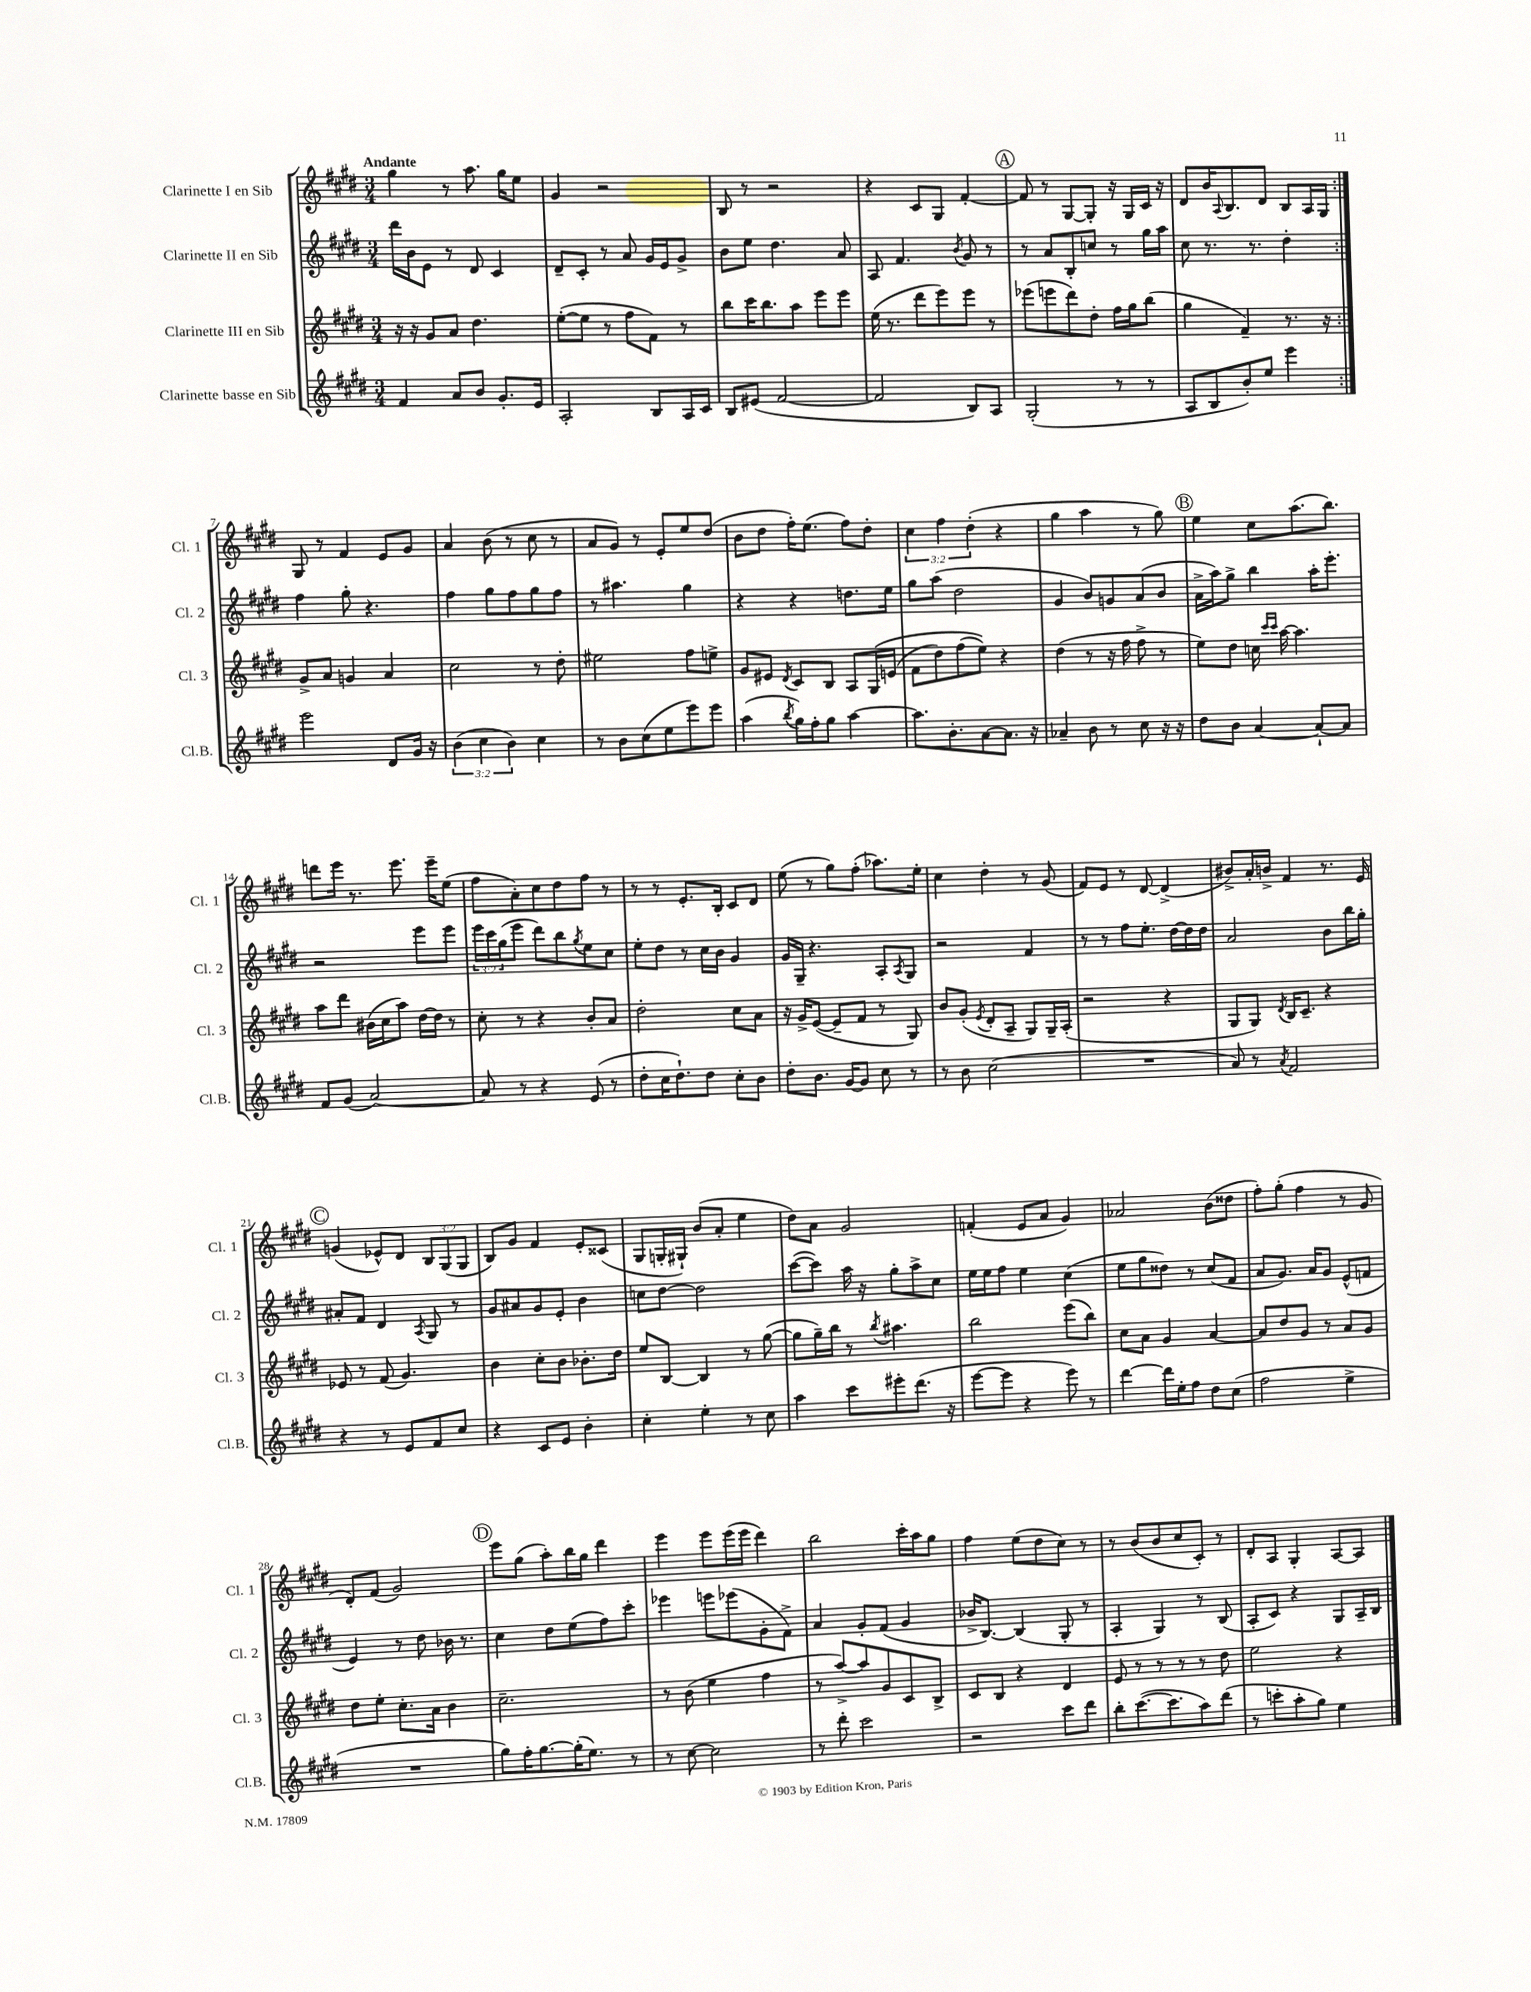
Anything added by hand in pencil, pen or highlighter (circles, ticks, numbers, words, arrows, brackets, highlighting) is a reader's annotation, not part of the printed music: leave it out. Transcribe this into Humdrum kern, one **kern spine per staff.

**kern	**kern	**kern	**kern
*part4	*part3	*part2	*part1
*staff4	*staff3	*staff2	*staff1
*I"Clarinette basse en Sib	*I"Clarinette III en Sib	*I"Clarinette II en Sib	*I"Clarinette I en Sib
*I'Cl.B.	*I'Cl. 3	*I'Cl. 2	*I'Cl. 1
*clefG2	*clefG2	*clefG2	*clefG2
*k[f#c#g#d#]	*k[f#c#g#d#]	*k[f#c#g#d#]	*k[f#c#g#d#]
*M3/4	*M3/4	*M3/4	*M3/4
=1	=1	=1	=1
!	!	!	!LO:TX:a:B:t=Andante
4f#/	16r	16ddd#\LL	4gg#\
.	16r	16b\J	.
.	8g#/L	8e\J	.
8a/L	8a/J	8r	8r
8b/J	4.dd#\	8d#/	8.aa\
8.g#'/L	.	4c#/	.
.	.	.	16gg#\KL
.	.	.	8ee\J
16e/Jk	.	.	.
=2	=2	=2	=2
2A'/	([8ee'\L	8d#~/L	4g#/
.	8ee\J]	8c#'/J	.
.	8r	8r	2r
.	8ff#\L	8a/	.
8B/L	8f#\J)	16g#/LL	.
.	.	16e/J	.
16A/L	8r	8g#^/J	.
16c#/JJ	.	.	.
=3	=3	=3	=3
8B/L	8bb\L	8b\L	8B/
(8e#X/J	16ccc#\K	8ee\J	8r
.	8.bb\	.	.
[2f#/	.	4.dd#\	2r
.	8aa\J	.	.
.	8eee\L	.	.
.	8eee\J	8a/	.
=4	=4	=4	=4
2f#/]	(16ee\	8A/	4r
.	8.r	.	.
.	.	4.f#/	.
.	8ddd#\L	.	8c#/L
.	8eee\)	.	8G#/J
.	.	8qb/	.
8B/L)	8eee\J	8g#/	[4f#'/
8A/J	8r	8r	.
!!LO:REH:place=s1:t=A
=5	=5	=5	=5
(2G#'/	(8eee-X\L	8r	8f#/]
.	8eeen\	8a/L	8r
.	8ddd#\)	8B'/	[8G#/L
.	8dd#'\J	8ccn/J	8G#'/J]
8r	16ff#\LL	8r	16r
.	16gg#\J	.	16G#/LL
8r	(8bb\J	16gg#\LL	16c#/JJ
.	.	16aa\JJ	16r
=6	=6	=6	=6
8A/L	4gg#\	8cc#\	8d#/L
8B/	.	8.r	16b/K
.	.	.	8qqA/
.	.	.	8.B/
8b'/)	4f#~/)	.	.
.	.	8.r	.
8ee/J	.	.	8d#/J
4eee\	8.r	4dd#'\	8B/L
.	.	.	16A/L
.	16r	.	16G#/JJ
!!LO:LB:g=z
=7:|!	=7:|!	=7:|!	=7:|!
2eee\	8g#^/L	4ff#\	8G#/
.	8a/J	.	8r
.	4gn/	8gg#'\	4f#/
.	.	4.r	.
8d#/L	4a/	.	8e/L
16g#/Jk	.	.	8g#/J
16r	.	.	.
=8	=8	=8	=8
(6b\	2cc#\	4ff#\	4a/
6cc#\	.	.	.
.	.	8gg#\L	(8b\
6b\)	.	.	.
.	.	8ff#\	8r
4cc#\	8r	8gg#\	8cc#\
.	8dd#'\	8ff#\J	8r
=9	=9	=9	=9
8r	2ee#X\	8r	8a/L
8b\L	.	4.aa#X\	8g#/J)
(8cc#\	.	.	8r
8ee\	.	.	8e'/L
8eee\)	8ff#\L	4gg#\	8ee/
8eee\J	8een^\J	.	(8dd#/J
=10	=10	=10	=10
(4aa\	8g#/L	4r	8b\L
.	8e#X/J	.	8dd#\J
8qbb/	8qd#/	.	.
16gg#\LL)	8c#/L	4r	16ff#'\KL)
16ff#'\J	.	.	(8.ee\J
8gg#\J	8B/J	.	.
[4aa\	8A/L	8.ddn\L	8ff#\L)
.	(16G#/L	.	8dd#'\J
.	(16en/JJ	16ee\Jk	.
=11	=11	=11	=11
8.aa\L]	8f#\L	8gg#\L	6cc#\
.	8dd#\)	(8aa\J	.
.	.	.	6ff#\
8.b'\	.	.	.
.	(8ff#\	2dd#\	.
.	.	.	(6dd#'\
[8a\	8ee\J))	.	.
8.a\J]	4r	.	4r
16r	.	.	.
=12	=12	=12	=12
4a-X~/	(4dd#\	4g#/	4gg#\
8b\	8r	8b/L)	4aa\
8r	16r	8gn/	.
.	16ff#\	.	.
8cc#\	8ff#^\	(8a/	8r
16r	8r	8b/J	8gg#\)
16r	.	.	.
!!LO:REH:place=s1:t=B
=13	=13	=13	=13
8dd#\L	8ee\L)	16a^\LL	4ee\
.	.	16aa\J)	.
8b\J	8dd#\J	8gg#^\J	.
[4a/	16ccn\	4bb\	8cc#\L
.	16qqccc#/LL	.	.
.	16qqccc#/JJ	.	.
.	[16aa\	.	.
.	4.aa\]	.	(8.aa\
8a`/L_	.	16aa'\KL	.
.	.	8.eee'\J	8.bb\J)
8a/J]	.	.	.
!!LO:LB:g=z
=14	=14	=14	=14
8f#/L	8aa\L	2r	8dddn\L
(8g#/J	8ddd#\J	.	16eee\Jk
.	.	.	8.r
[2a/)	(16b#X\LL	.	.
.	16cc#\J	.	.
.	8aa\J)	.	8.eee\
.	[16dd#\LL	8eee\L	.
.	16dd#\JJ]	.	16eee~\KL
.	8r	8eee\J	(8ee\J
=15	=15	=15	=15
8a/]	8cc#'\	24eee\LL	8ff#\L
.	.	24ccc#\	.
.	.	(24gg#\J	.
8r	8r	8eee\J	8a'\)
4r	4r	8ddd#\L)	8cc#\
.	.	8bb\	8dd#\
.	.	8qgg#/	.
(8e/	8b'/L	8ee\	8ff#\J
8r	8a/J	8cc#\J	8r
=16	=16	=16	=16
8dd#'\L	2dd#'\	8ee'\L	8r
16cc#\K	.	8dd#\J	8r
8.dd#`\)	.	.	.
.	.	8r	8.e'/L
8dd#\J	.	16cc#\LL	.
.	.	16b\JJ	16B'/Jk
8cc#'\L	8cc#\L	4g#/	8c#/L
8b\J	8a\J	.	8d#/J
=17	=17	=17	=17
8dd#'\L	16r	16g#/LL	(8ee\
.	16g#^/KL	16G#~/JJ	.
8.b\J	([8e/J	4.r	8r
.	8e~/L]	.	8gg#\L)
[16g#/KL	.	.	.
8g#/J]	8f#/J	.	(8ff#'\J
8cc#\	8r	8A'/L	8.aa-X\L)
.	.	8qA/	.
8r	8G#/)	8G#/J	.
.	.	.	16ee'\Jk
=18	=18	=18	=18
8r	8b/L	2r	4cc#\
8b\	(8g#'/J	.	.
.	8qe/	.	.
(2cc#\	8d#'/L	.	4dd#'\
.	8A~/J	.	.
.	8G#/L)	4f#/	8r
.	16G#~/L	.	(8g#/
.	(16A'/JJ	.	.
=19	=19	=19	=19
2.r	2r	8r	8f#/L)
.	.	8r	8e/J
.	.	8ff#\L	8r
.	.	8.ee'\J	[8d#/
.	4r	.	(4d#^/]
.	.	[16dd#\LL	.
.	.	16dd#\]	.
.	.	16dd#\JJ	.
=20	=20	=20	=20
8a/)	8G#/L	2a/	8b#X^/L)
8r	8G#/J)	.	16a'/L
.	.	.	16bn^/JJ
8qa/	8qd#/	.	.
2f#/	16B/KL	.	4f#/
.	8.c#~/J	.	.
.	4r	8b\L	8.r
.	.	16bb\L	.
.	.	16gg#'\JJ	16e/
!!LO:LB:g=z
!!LO:REH:place=s1:t=C
=21	=21	=21	=21
4r	8e-X/	8a#X'/L	(4gn/
.	8r	8f#/J	.
8r	(8f#/	4d#/	8e-X^^/L)
8e/L	4.g#/)	.	8d#/J
.	.	8qA/	.
8f#/	.	8G#/	12B/L
.	.	.	(12G#/
8cc#/J	.	8r	.
.	.	.	12G#/J
=22	=22	=22	=22
4r	4b\	8g#/L	8B/L)
.	.	8a#X/	8g#/J
8c#/L	8cc#'\L	8g#/	4f#/
8e/J	8b\J	8e'/J	.
4b'\	8.b-X'\L	4b\	8e'/L
.	.	.	(8c##X/J
.	16dd#\Jk	.	.
=23	=23	=23	=23
4cc#'\	8ee/L	8ccn\L	8G#/L
.	[8B/J	[8dd#\J	16Gn'/L
.	.	.	16G#X`/JJ)
4ee'\	4B/]	2dd#\]	(8b/L
.	.	.	8a'/J
8r	8r	.	4ee\
8cc#\	([8gg#\	.	.
=24	=24	=24	=24
4aa\	8gg#\L]	([8ccc#\L	8dd#\L)
.	16gg#~\L)	8ccc#\J])	8a\J
.	16bb\JJ	.	.
8ccc#\L	8r	16aa\	2g#/
.	.	16r	.
.	8qbb/	.	.
8eee#X'\	4.aa#X\	8gg#'\L	.
(8.ddd#\J	.	8aa^\	.
.	.	8cc#\J	.
16r	.	.	.
=25	=25	=25	=25
[8eee\L	2bb\	16ee\LL	(4fn'/
.	.	16ee\J	.
8eee\J]	.	8ff#\J	.
4r	.	4ee\	8e/L
.	.	.	8a/J
8eee\)	(8eee\L	(4cc#\	4g#/)
8r	8bb\J)	.	.
=26	=26	=26	=26
[4ddd#\	8cc#\L	8ee\L	2a-X/
.	8a\J	8gg#\	.
16ddd#\LL]	4g#/	8dd##X\J)	.
16ee'\J	.	.	.
8ff#\J	.	8r	.
8dd#\L	[4a/	(8cc#/L	(8b\L
(8cc#\J	.	8f#/J	8dd##X\J
=27	=27	=27	=27
2ff#\	8a/L]	8a/L	8ff#'\L)
.	8dd#/	8.g#/J)	(8gg#'\J
.	8g#/J	.	4ff#\
.	.	16a/KL	.
.	8r	8g#/J	.
4ee^\	8a/L	(8e^^/L	8r
.	8g#/J	8fn/J	8g#/
!!LO:LB:g=z
=28	=28	=28	=28
2.r	8dd#\L	4e/)	8d#'/L)
.	8ee'\J	.	(8f#/J
.	8.cc#'\L	8r	2g#/)
.	.	8dd#\	.
.	16a\Jk	.	.
.	4b\	16b-X\	.
.	.	8.r	.
!!LO:REH:place=s1:t=D
=29	=29	=29	=29
8gg#\L)	2.cc#~\	4cc#\	8eee\L
16ff#'\K	.	.	(8gg#\J
[8.gg#\	.	.	.
.	.	8dd#\L	8aa'\L)
(16gg#'\K]	.	(8ee\	16bb\L
8.ee\J)	.	.	16gg#\JJ
.	.	8ff#\)	4ddd#\
8r	.	8ccc#'\J	.
=30	=30	=30	=30
8r	8r	4eee-X\	4eee\
[8cc#\	(8b\	.	.
2cc#\]	4ee\	8eeen\L	8eee\L
.	.	(8eee-X\	(16eee\L
.	.	.	16eee\JJ
.	4ff#\	8g#'\	4ddd#\)
.	.	8f#^\J)	.
=31	=31	=31	=31
8r	8r	4a/	2bb\
8ddd#'\	[8aa^/L)	.	.
2ccc#\	8aa/]	8g#'/L	.
.	8g#/	(8f#/J	.
.	8c#/	4g#/	16ccc#'\LL
.	.	.	16aa\J
.	8B^/J	.	8gg#\J
=32	=32	=32	=32
2r	8c#/L	16b-X^/KL	4ff#\
.	.	[8.B/J)	.
.	8B/J	.	.
.	4r	(4B/]	(8ee\L
.	.	.	8dd#\
8ccc#\L	4d#/	8G#'/	8cc#\J)
8ddd#\J	.	8r	8r
=33	=33	=33	=33
8bb'\L	8e/	4A'/	8r
([8.ccc#\	8r	.	(8b/L
.	8r	4G#/)	8b/
8.ccc#\]	.	.	.
.	8r	.	8cc#/
8aa\)	8r	8r	8c#'/J)
(8ddd#\J	8dd#\	(8B/	8r
=34	=34	=34	=34
8r	2ee\	8A'/L	8d#'/L
8cccn'\L	.	8c#/J)	8A/J
8aa'\	.	4r	4G#'/
8gg#\J)	.	.	.
4ee\	4r	8G#/L	[8A/L
.	.	16A~/L	8A/J]
.	.	16B/JJ	.
==	==	==	==
*-	*-	*-	*-
